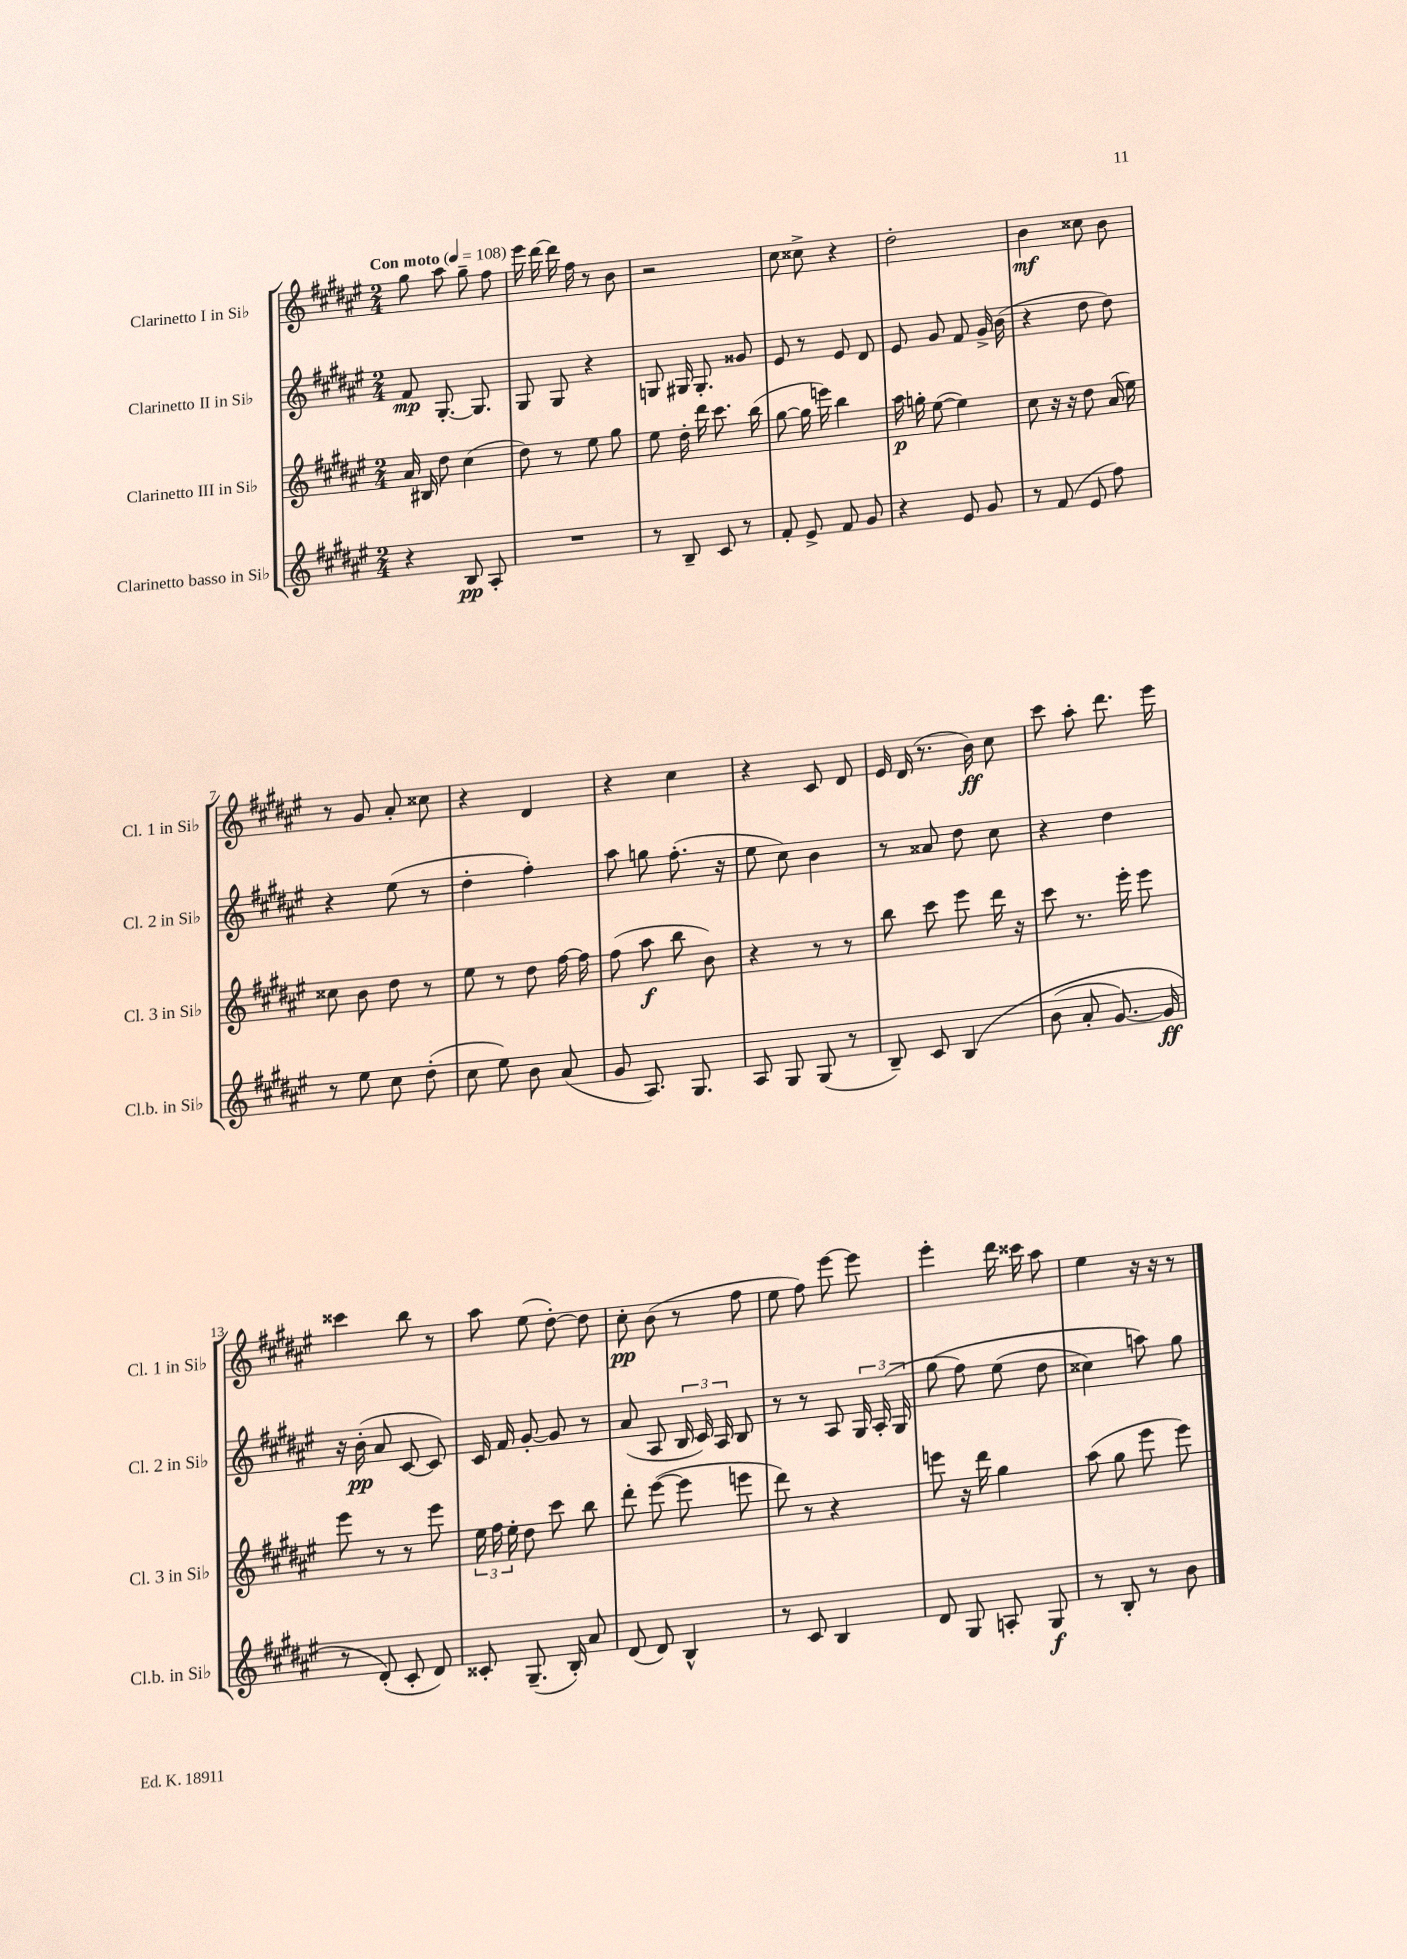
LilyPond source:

<<
\new StaffGroup <<
\new Staff = "s0" \with { instrumentName = "Clarinetto I in Sib" shortInstrumentName = "Cl. 1 in Sib" } {
    \clef treble \key fis \major \numericTimeSignature \time 2/4 \tempo "Con moto" 4 = 108
    \autoBeamOff gis''8 ais''8 gis''8-- fis''8 |
    eis'''16 dis'''16~ dis'''16 fis''16 r8 b'8 |
    r2 |
    cis''8 cisis''8-> r4 |
    dis''2-. |
    b'4\mf cisis''8 b'8 |
    r8 gis'8 ais'8-. cisis''8 |
    r4 dis'4 |
    r4 cis''4 |
    r4 cis'8 dis'8 |
    eis'16 dis'16( r8. b'16\ff) cis''8 |
    cis'''8 ais''8-. dis'''8. eis'''16 |
    cisis'''4 b''8 r8 |
    ais''8 eis''8( dis''8~-.) dis''8 |
    cis''8-.\pp b'8( r8 fis''8 |
    eis''8 fis''8) eis'''8~ eis'''8 |
    eis'''4-. dis'''16 cisis'''16 ais''8 |
    eis''4 r16 r16 r8 \bar "|." |
}
\new Staff = "s1" \with { instrumentName = "Clarinetto II in Sib" shortInstrumentName = "Cl. 2 in Sib" } {
    \clef treble \key fis \major \numericTimeSignature \time 2/4
    \autoBeamOff fis'8\mp gis8.~-. gis8. |
    gis8 gis8 r4 |
    g8 gis16 gis8.-. gisis'8 |
    eis'8 r8 eis'8 dis'8 |
    eis'8 gis'8 fis'8 gis'16-> b'16( |
    r4 dis''8 dis''8) |
    r4 eis''8( r8 |
    dis''4-. fis''4-.) |
    ais''8 g''8 fis''8.-.( r16 |
    eis''8 cis''8) b'4 |
    r8 aisis'8 dis''8 cis''8 |
    r4 dis''4 |
    r16 b'16-.\pp( ais'8 cis'8~ cis'8) |
    cis'16 fis'16 gis'8~-. gis'8 r8 |
    ais'8( ais8 \tuplet 3/2 { b16 cis'16) ais16 } b8 |
    r8 r8 ais8 \tuplet 3/2 { gis16 ais16-.( gis16 } |
    gis''8\( fis''8) eis''8( dis''8 |
    cisis''4) a''8\) gis''8 \bar "|." |
}
\new Staff = "s2" \with { instrumentName = "Clarinetto III in Sib" shortInstrumentName = "Cl. 3 in Sib" } {
    \clef treble \key fis \major \numericTimeSignature \time 2/4
    \autoBeamOff ais'16 bis16 dis''8 cis''4( |
    dis''8) r8 eis''8 gis''8 |
    eis''8 dis''16-. dis'''16 cis'''8. b''16( |
    gis''8~ gis''16 e'''16) b''4 |
    ais''16\p g''16-. eis''8~( eis''4) |
    cis''8 r16 r16 dis''8 ais'16( eis''16) |
    cisis''8 b'8 dis''8 r8 |
    eis''8 r8 dis''8 fis''16~ fis''16 |
    fis''8( ais''8\f b''8 b'8) |
    r4 r8 r8 |
    b''8 cis'''8 eis'''8 dis'''16 r16 |
    cis'''8 r8. eis'''16-. eis'''8 |
    eis'''8 r8 r8 eis'''8 |
    \tuplet 3/2 { eis''16 fis''16 eis''16-. } dis''8 cis'''8 b''8 |
    dis'''8-. eis'''8~( eis'''8 e'''8 |
    dis'''8) r8 r4 |
    e'''8 r16 dis'''16 gis''4 |
    ais''8( gis''8 eis'''8 eis'''8) \bar "|." |
}
\new Staff = "s3" \with { instrumentName = "Clarinetto basso in Sib" shortInstrumentName = "Cl.b. in Sib" } {
    \clef treble \key fis \major \numericTimeSignature \time 2/4
    \autoBeamOff r4 b8\pp ais8-. |
    R2 |
    r8 b8-- cis'8 r8 |
    fis'8-. eis'8-> fis'8 gis'8 |
    r4 eis'8 gis'8 |
    r8 fis'8( eis'8 fis''8) |
    r8 eis''8 cis''8 dis''8-.( |
    cis''8 eis''8) b'8 ais'8( |
    gis'8 ais8.) gis8. |
    ais8 gis8 gis8( r8 |
    b8--) cis'8 b4\( |
    b'8( ais'8-. gis'8.~) gis'16\ff |
    r8 dis'8-.(\) cis'8-. dis'8) |
    cisis'8-. gis8.--( b16-.) ais'8 |
    dis'8( dis'8) b4-^ |
    r8 cis'8 b4 |
    dis'8 gis8 a8-. gis8\f |
    r8 b8-. r8 b'8 \bar "|." |
}
>>
>>
